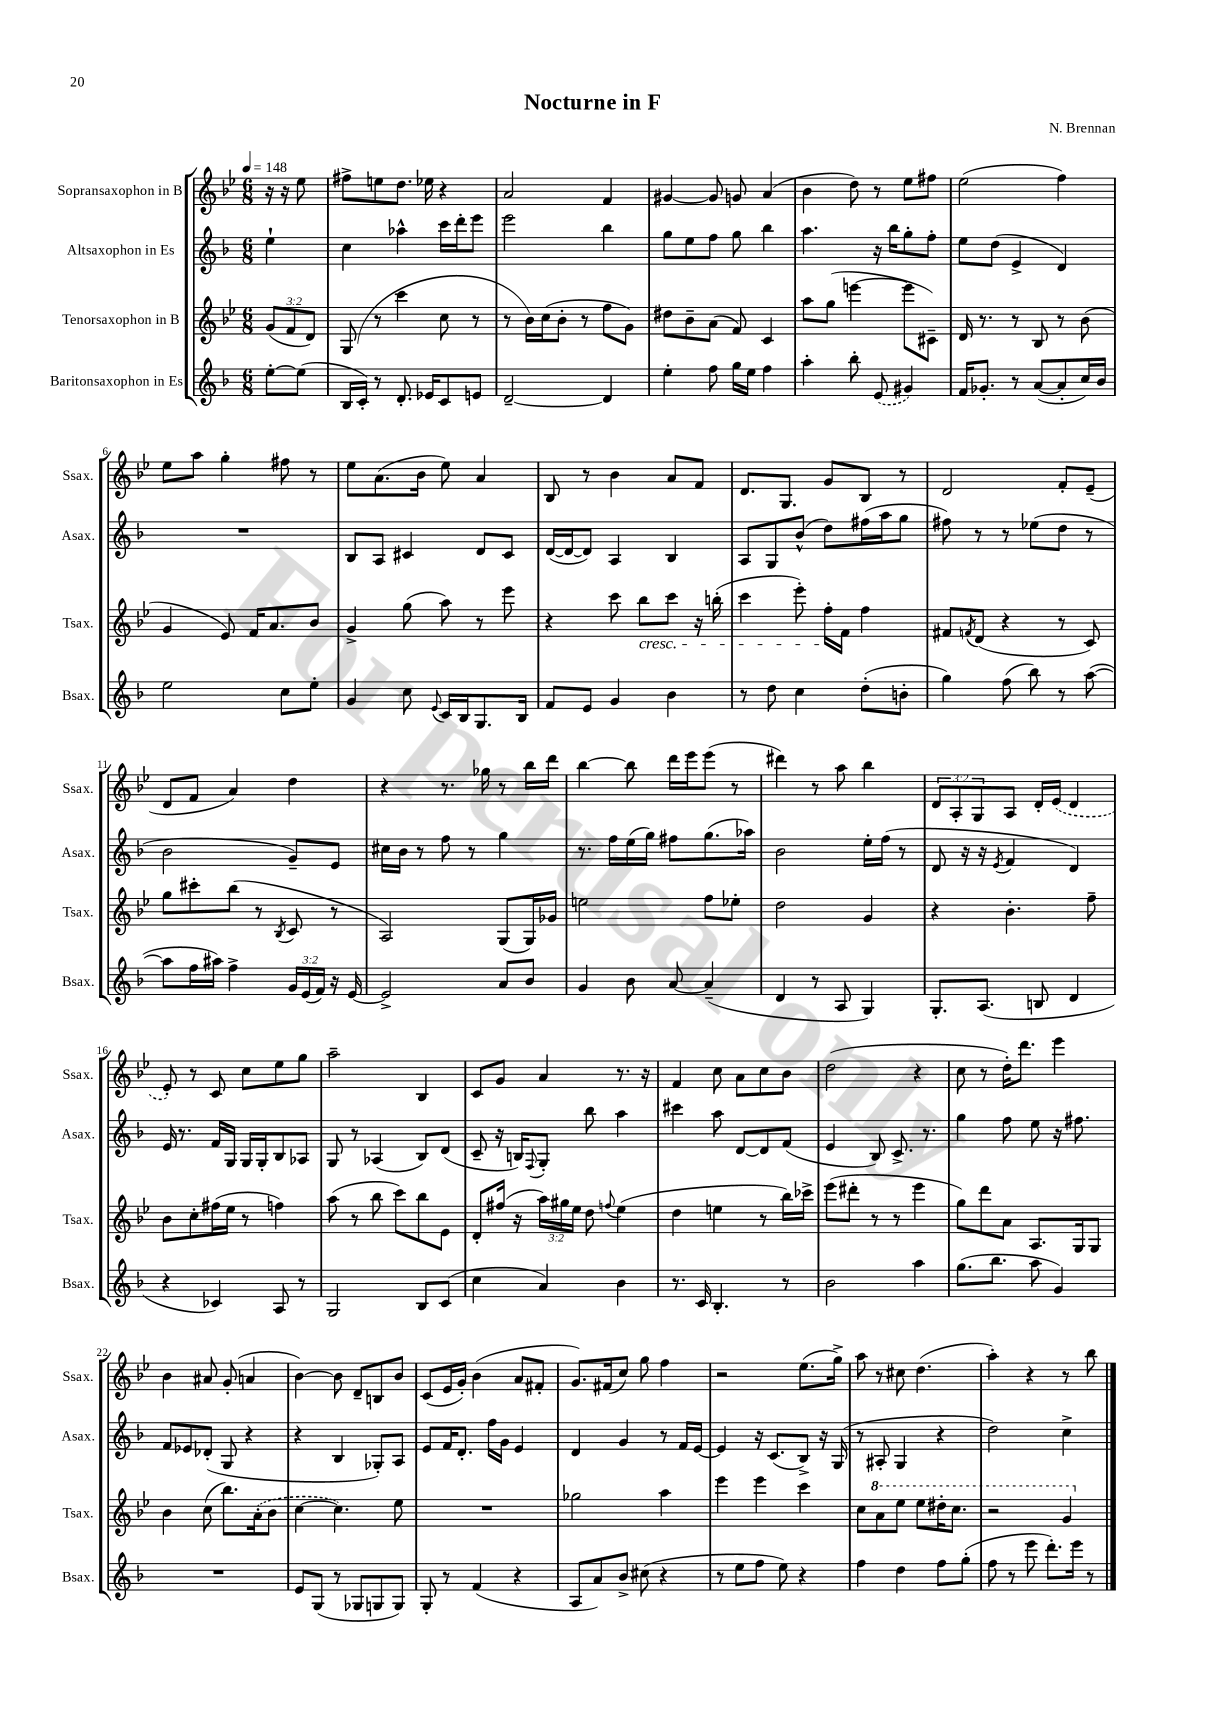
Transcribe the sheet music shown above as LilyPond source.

\header { title = "Nocturne in F" composer = "N. Brennan" }
<<
\new StaffGroup <<
\new Staff = "s0" \with { instrumentName = "Sopransaxophon in B" shortInstrumentName = "Ssax." } {
    \clef treble \key bes \major \numericTimeSignature \time 6/8 \override Staff.TupletNumber.text = #tuplet-number::calc-fraction-text \partial 4 \tempo 4 = 148
    r16 r16 ees''8 |
    fis''8-> e''8 d''8. ees''16 r4 |
    a'2 f'4 |
    gis'4~ gis'8 g'8 a'4( |
    bes'4 d''8) r8 ees''8 fis''8 |
    ees''2( f''4) |
    ees''8 a''8 g''4-. fis''8 r8 |
    ees''8 a'8.( bes'16 ees''8) a'4 |
    bes8 r8 bes'4 a'8 f'8 |
    d'8. g8. g'8 bes8 r8 |
    d'2 f'8-. ees'8--( |
    d'8 f'8 a'4) d''4 |
    r4 r8. ges''16 r8 bes''16 d'''16 |
    bes''4~ bes''8 d'''16 ees'''16 ees'''8( r8 |
    dis'''4) r8 a''8 bes''4 |
    \tuplet 3/2 { d'8 a8-. g8 } a8 d'16-. \once \slurDashed ees'16( d'4 |
    ees'8-.) r8 c'8 c''8 ees''8 g''8 |
    a''2-- bes4 |
    c'8 g'8 a'4 r8. r16 |
    f'4 c''8 a'8 c''8 bes'8 |
    d''2( r4 |
    c''8 r8 d''16-.) d'''8. ees'''4 |
    bes'4 ais'8 g'8-.( a'4 |
    bes'4~) bes'8 d'8-- b8 bes'8 |
    c'8( ees'16 g'16-.) bes'4( a'8 fis'8-. |
    g'8.) fis'16( c''8) g''8 f''4 |
    r2 ees''8.( g''16->) |
    a''8 r8 cis''8 d''4.( |
    a''4-.) r4 r8 bes''8 \bar "|." |
}
\new Staff = "s1" \with { instrumentName = "Altsaxophon in Es" shortInstrumentName = "Asax." } {
    \clef treble \key f \major \numericTimeSignature \time 6/8 \partial 4
    e''4-! |
    c''4 aes''4-^ c'''16 d'''16-. e'''8 |
    e'''2 bes''4 |
    g''8 e''8 f''8 g''8 bes''4 |
    a''4. r16 bes''16 g''8-. f''8-. |
    e''8 d''8( e'4-> d'4) |
    R2. |
    bes8 a8 cis'4 d'8 cis'8 |
    d'16~( d'16~ d'8) a4 bes4 |
    a8 g8 bes'8-^( d''8) fis''16( a''16 g''8 |
    fis''8) r8 r8 ees''8( d''8 r8 |
    bes'2 g'8--) e'8 |
    cis''16 bes'16 r8 f''8 r8 g''4 |
    r8. f''16 e''16( g''16) fis''8 g''8.( aes''16) |
    bes'2 e''16-. f''16( r8 |
    d'8 r16 r16 \acciaccatura { e'8 } f'4 d'4) |
    e'16 r8. f'16 g16 g16 g16-. bes8 aes8 |
    g8 r8 aes4( bes8) d'8( |
    c'8-- r16 b16) \appoggiatura { f8 } g8-. bes''8 a''4 |
    cis'''4 a''8 d'8~ d'8 f'8( |
    e'4 bes8) c'8.-> r8. |
    g''4 f''8 e''8 r16 fis''8. |
    f'8 ees'8 des'8-.( g8 r4 |
    r4 bes4 ges8-.) a8 |
    e'8 f'16 d'8.-. f''16 g'16 e'4 |
    d'4 g'4 r8 f'16 e'16~ |
    e'4 r16 c'8.( bes8->) r16 g16( |
    r8 ais8-. g4 r4 |
    d''2) c''4-> \bar "|." |
}
\new Staff = "s2" \with { instrumentName = "Tenorsaxophon in B" shortInstrumentName = "Tsax." } {
    \clef treble \key bes \major \numericTimeSignature \time 6/8 \override Staff.TupletNumber.text = #tuplet-number::calc-fraction-text \partial 4
    \tuplet 3/2 { g'8( f'8 d'8) } |
    g8( r8 c'''4 c''8 r8 |
    r8 bes'16) c''16( bes'8-. r8 f''8 g'8) |
    dis''8 bes'8-- a'8( f'8) c'4 |
    a''8 g''8( e'''4~ e'''8 cis'8--) |
    d'16 r8. r8 bes8 r8 bes'8( |
    g'4 ees'8) f'16 a'8. bes'8 |
    g'4-> g''8( a''8) r8 ees'''8 |
    r4 c'''8 bes''8\cresc c'''8 r16 b''16-.( |
    c'''4 ees'''8-.) f''16-.\! f'16 f''4 |
    fis'8 \acciaccatura { f'8 } d'8( r4 r8 c'8) |
    g''8 cis'''8-. bes''8( r8 \acciaccatura { bes8 } c'8 r8 |
    a2) g8( g16) ges'16 |
    e''2 f''8 ees''8-. |
    d''2 g'4 |
    r4 bes'4.-. f''8-- |
    bes'8 c''8-. fis''16( ees''16 r8 f''4) |
    a''8( r8 bes''8 c'''8) bes''8 ees'8 |
    d'8-. fis''16( r16 \tuplet 3/2 { a''16) gis''16 ees''16 } d''8 \appoggiatura { f''8 } ees''4( |
    d''4 e''4 r8 bes''16) ces'''16-> |
    ees'''8( dis'''8-. r8 r8 ees'''4 |
    g''8) d'''8 a'8 a8. g16 g8 |
    bes'4 c''8( bes''8.) \once \slurDashed a'16-.( bes'8 |
    c''4~ c''4.) ees''8 |
    R2. |
    ges''2 a''4 |
    ees'''4 ees'''4 c'''4 |
    c''8 \ottava #1 a''8 ees'''8 ees'''8 dis'''16-. c'''8. |
    r2 g''4 \ottava #0 \bar "|." |
}
\new Staff = "s3" \with { instrumentName = "Baritonsaxophon in Es" shortInstrumentName = "Bsax." } {
    \clef treble \key f \major \numericTimeSignature \time 6/8 \override Staff.TupletNumber.text = #tuplet-number::calc-fraction-text \partial 4
    e''8~-. e''8( |
    bes16 c'16-.) r8 d'8.-. ees'16 c'8 e'8 |
    d'2~-- d'4 |
    e''4-. f''8 g''16 e''16 f''4 |
    a''4-. bes''8-. \once \slurDashed e'8( gis'4) |
    f'16 ges'8.-. r8 a'8~( a'8-. c''16) bes'16 |
    e''2 c''8 e''8-. |
    g'4 c''8 \appoggiatura { e'8 } c'16 bes16 g8. bes16 |
    f'8 e'8 g'4 bes'4 |
    r8 d''8 c''4 d''8-.( b'8-. |
    g''4) f''8( bes''8) r8 a''8~( |
    a''8 f''16 ais''16) f''4-> \tuplet 3/2 { g'16 e'16( f'16) } r16 e'16~ |
    e'2-> a'8 bes'8 |
    g'4 bes'8 a'8~ a'4--( |
    d'4 r8 a8 g4) |
    g8.-. a8.( b8 d'4 |
    r4 ces'4) a8 r8 |
    g2 bes8 c'8( |
    c''4 a'4) bes'4 |
    r8. c'16 bes4.-. r8 |
    bes'2 a''4 |
    g''8.( bes''8. a''8 g'4) |
    R2. |
    e'8 g8( r8 ges8 g8 g8) |
    g8-. r8 f'4( r4 |
    a8 a'8) bes'8-> cis''8( r4 |
    r8 e''8 f''8 e''8) r4 |
    f''4 d''4 f''8 g''8-.( |
    f''8 r8 e'''8 d'''8.-.) e'''16 r8 \bar "|." |
}
>>
>>
